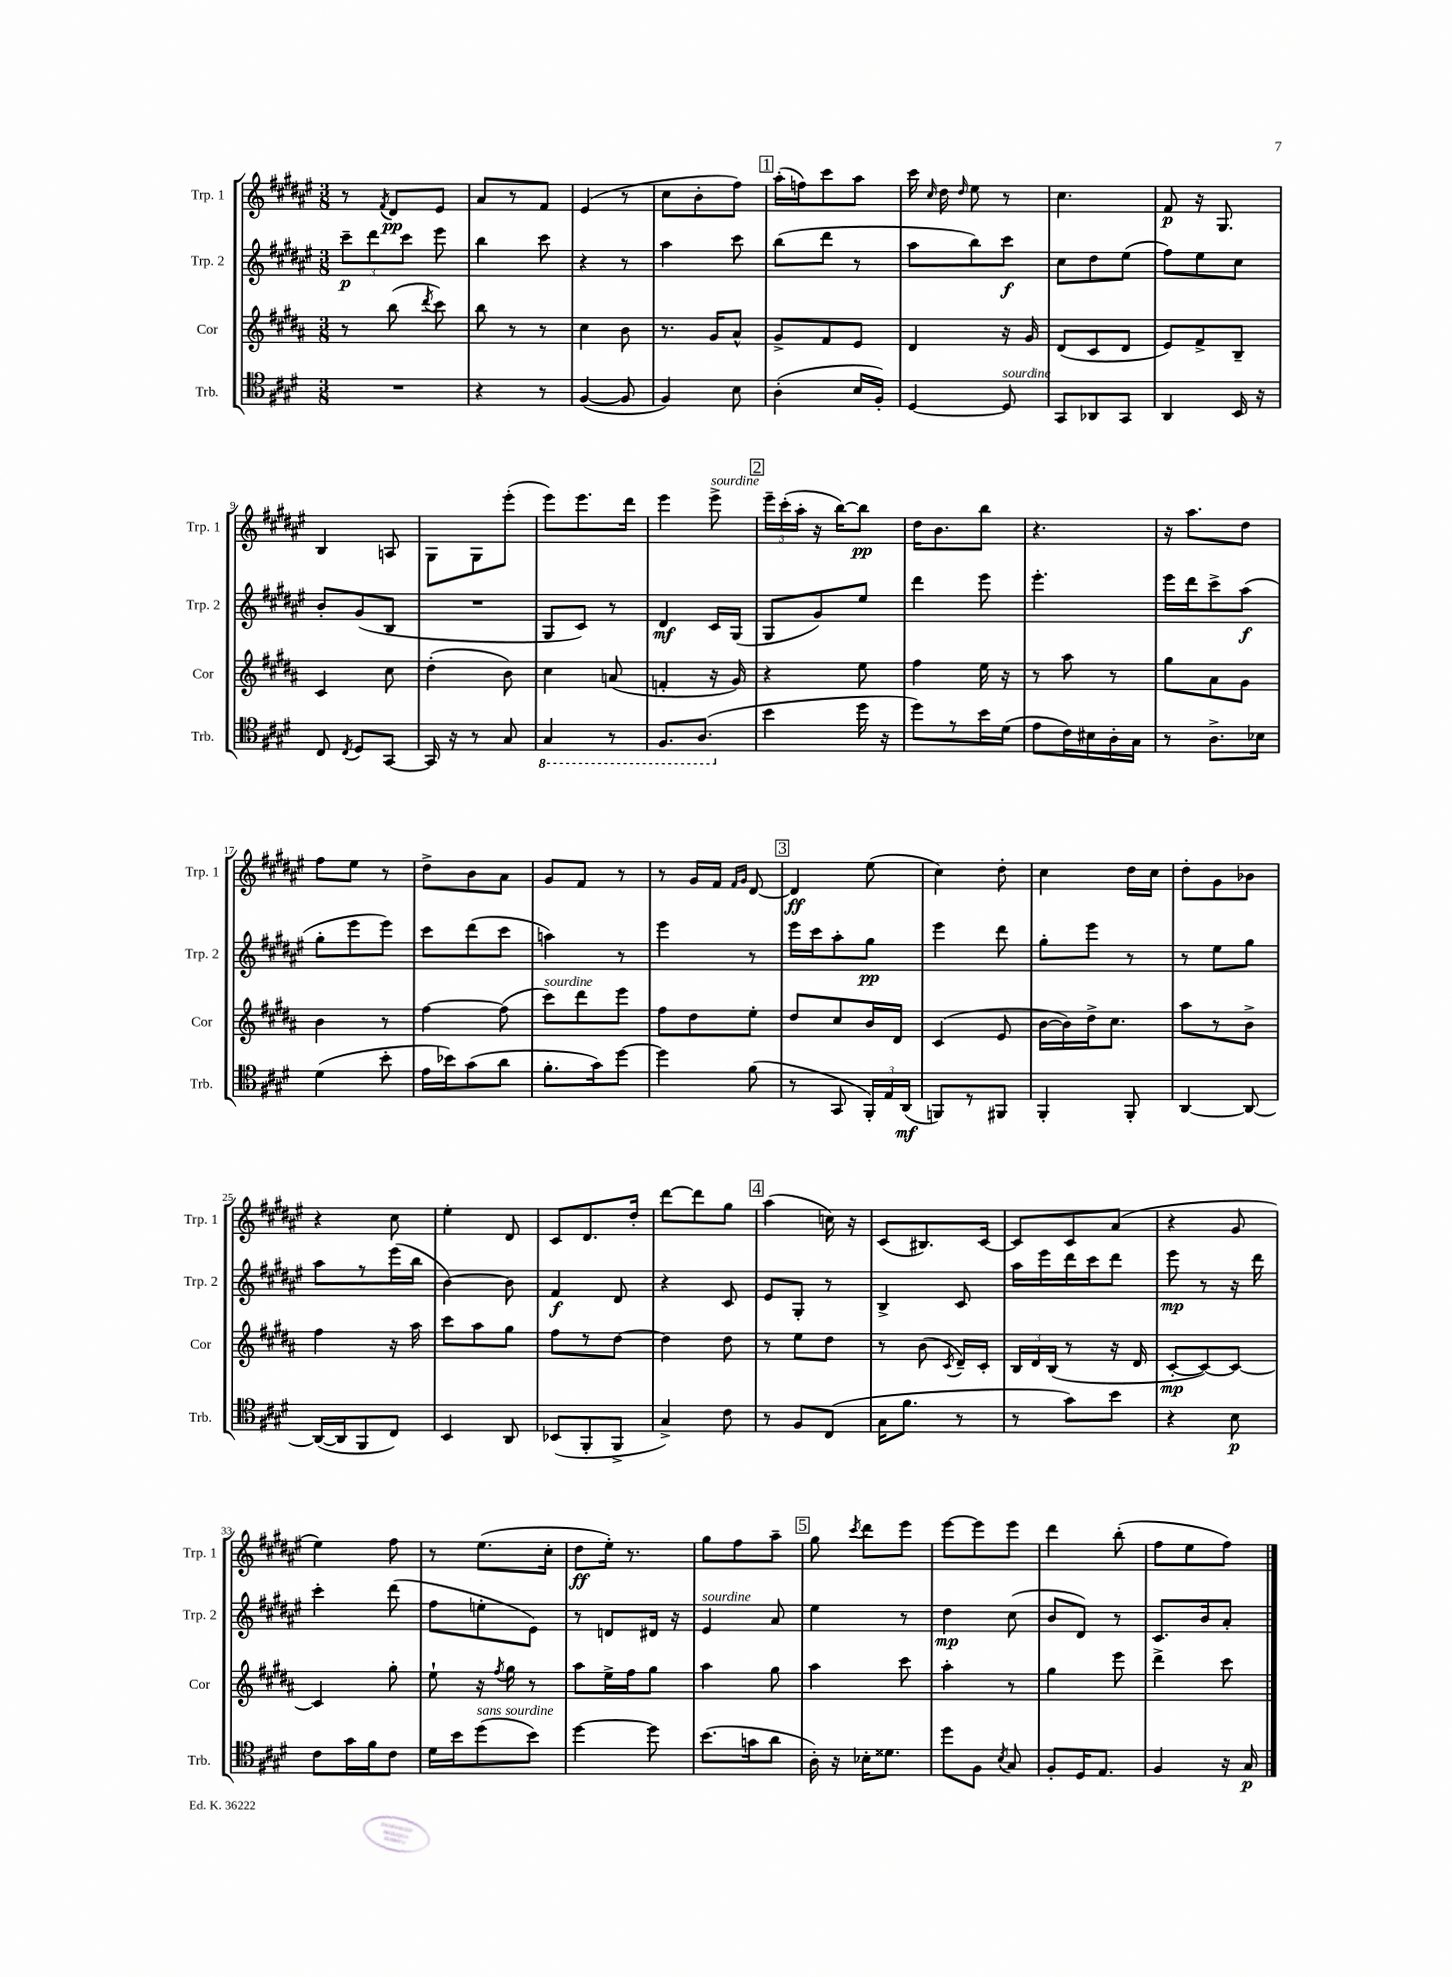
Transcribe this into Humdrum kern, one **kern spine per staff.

**kern	**kern	**kern	**kern
*staff4	*staff3	*staff2	*staff1
*clefC4	*clefG2	*clefG2	*clefG2
*k[f#c#g#d#]	*k[f#c#g#d#a#]	*k[f#c#g#d#a#e#]	*k[f#c#g#d#a#e#]
*M3/8	*M3/8	*M3/8	*M3/8
4.r	8r	12ccc#~	8r
.	.	12ddd#	.
.	.	.	8qf#
.	(8bb	.	8d#
.	.	12ccc#	.
.	8qddd#	.	.
.	8ccc#)	8eee#	8e#
=	=	=	=
4r	8bb	4bb	8a#
.	8r	.	8r
8r	8r	8ccc#	8f#
=	=	=	=
([4F#	4cc#	4r	(4e#
8F#]	8b	8r	8r
=	=	=	=
4F#)	8.r	4aa#	8cc#
.	.	.	8b'
.	16g#	.	.
8B	8a#^^	8ccc#	8ff#)
=	=	=	=
(4A'	8g#^	(8bb	(16aa#'
.	.	.	16ff)
.	8f#	8ddd#	8ccc#
16B	8e	8r	8aa#
16F#')	.	.	.
=	=	=	=
[4D#	4d#	8aa#	16ccc#
.	.	.	16qqcc#
.	.	.	16dd#
.	.	.	16qqdd#
.	.	8bb)	8ee#
8D#]	16r	8ccc#	8r
.	16g#	.	.
=	=	=	=
8GG#	(8d#	8cc#	4.cc#
8AA-	8c#	8dd#	.
8GG#	8d#	(8ee#	.
=	=	=	=
4AA	8e)	8ff#)	8f#
.	8f#^	8ee#	16r
.	.	.	8.G#
16BB	8B~	8cc#	.
16r	.	.	.
=	=	=	=
8C#	4c#	8b'	4B
8qC#	.	.	.
8D#	.	(8g#	.
[8GG#	8cc#	8B	8A
=	=	=	=
16GG#]	(4dd#'	4.r	8G#
16r	.	.	.
8r	.	.	8G#
8G#	8b)	.	(8eee#'
=	=	=	=
4GG#	4cc#	8G#	8eee#)
.	.	8c#)	8.eee#
8r	(8a	8r	.
.	.	.	16ddd#
=	=	=	=
8.FF#	4f'	4d#	4eee#
(8.AA	.	.	.
.	16r	16c#	8eee#^
.	16g#)	(16G#	.
=	=	=	=
4b	4r	8G#	24eee#~
.	.	.	(24ccc#'
.	.	.	24aa#'
.	.	8g#)	16r
.	.	.	[16bb)
16dd#	8ee	8ee#	8bb]
16r	.	.	.
=	=	=	=
8dd#)	4ff#	4ddd#	16dd#
.	.	.	8.b
8r	.	.	.
16b	16ee	8eee#	8bb
(16d#	16r	.	.
=	=	=	=
8e	8r	4.eee#'	4.r
16c#)	8aa#	.	.
16B#	.	.	.
16A'	8r	.	.
16G#	.	.	.
=	=	=	=
8r	8gg#	16eee#	16r
.	.	16ddd#	8.aa#
8.A^	8a#	8ccc#^	.
.	8g#	(8aa#	8dd#
16B-	.	.	.
=	=	=	=
(4d#	4b	8gg#'	8ff#
.	.	8eee#	8ee#
8b'	8r	8eee#)	8r
=	=	=	=
16e	[4ff#	8ccc#	8dd#^
16b-)	.	.	.
(8g#	.	(8ddd#	8b
8a	(8ff#]	8ccc#	8a#
=	=	=	=
8.f#'	8ccc#)	4aa)	8g#
.	8ddd#	.	8f#
16g#)	.	.	.
[8dd#	8eee	8r	8r
=	=	=	=
4dd#]	8ff#	4eee#	8r
.	8dd#	.	16g#
.	.	.	16f#
.	.	.	16qqf#
.	.	.	16qqg#
(8f#	8ee'	8r	[8d#
=	=	=	=
8r	8dd#	16eee#	4d#]
.	.	16ccc#	.
8GG#	8cc#	8aa#'	.
24FF#')	16b	8gg#	(8ee#
24E	.	.	.
.	16d#	.	.
(24AA	.	.	.
=	=	=	=
8FF)	(4c#	4eee#	4cc#)
8r	.	.	.
8FF#	8e	8ddd#	8dd#'
=	=	=	=
4FF#'	[16b	8gg#'	4cc#
.	16b])	.	.
.	16dd#^	8eee#	.
.	8.cc#	.	.
8FF#'	.	8r	16dd#
.	.	.	16cc#
=	=	=	=
[4AA	8aa#	8r	8dd#'
.	8r	8ee#	8g#
8AA_	8b^	8gg#	8b-
=	=	=	=
(16AA_	4ff#	8aa#	4r
16AA]	.	.	.
8FF#	.	8r	.
8C#)	16r	(16eee#	8cc#
.	16aa#	16bb	.
=	=	=	=
4BB	8ccc#	[4b)	4ee#'
.	8aa#	.	.
8AA	8gg#	8b]	8d#
=	=	=	=
(8BB-	8ff#	4f#	8c#
8FF#'	8r	.	8.d#
8FF#^	[8dd#	8d#	.
.	.	.	16dd#'
=	=	=	=
4G#^)	4dd#]	4r	[8ddd#
.	.	.	8ddd#]
8c#	8dd#	8c#	8gg#
=	=	=	=
8r	8r	8e#	(4aa#
8F#	8ee	8G#'	.
(8C#	8dd#	8r	16cc)
.	.	.	16r
=	=	=	=
16G#	8r	4B^	(8c#
8.f#	.	.	.
.	(8b	.	8.B#)
.	8qc#	.	.
8r	16d#~)	8c#	.
.	16c#'	.	[16c#
=	=	=	=
8r	24B	16aa#	8c#]
.	24d#	.	.
.	.	16eee#	.
.	(24B	.	.
8g#)	8r	16ddd#	8c#
.	.	16ccc#	.
8b	16r	8ddd#	(8a#
.	16d#	.	.
=	=	=	=
4r	[8c#'	8eee#	4r
.	8c#_)	8r	.
8B	8c#_	16r	8g#
.	.	16ddd#	.
=	=	=	=
8c#	4c#]	4ccc#'	4ee#)
16g#	.	.	.
16f#	.	.	.
8c#	8gg#'	(8ddd#	8ff#
=	=	=	=
16d#	8ee`	8ff#	8r
16b	.	.	.
(8dd#	16r	8ee'	(8.ee#
.	8qff#	.	.
.	16gg#	.	.
8b)	8r	8e#)	.
.	.	.	16cc#'
=	=	=	=
[4dd#	8aa#	8r	8dd#
.	16ee^	8d	16ee#')
.	16ff#	.	8.r
8dd#]	8gg#	16d#	.
.	.	16r	.
=	=	=	=
(8.b	4aa#	4e#	8gg#
.	.	.	8ff#
16g	.	.	.
8a	8gg#	8a#	8aa#~
=	=	=	=
16A')	4aa#	4ee#	8gg#
16r	.	.	.
.	.	.	8qccc#
16B-'	.	.	8ddd#
8.d##	.	.	.
.	8ccc#	8r	8eee#
=	=	=	=
8dd#	4aa#'	4dd#	[8eee#
8F#	.	.	8eee#]
8qB	.	.	.
8G#	8r	(8cc#	8eee#
=	=	=	=
8F#'	4gg#	8b	4ddd#
16D#	.	8d#)	.
8.E	.	.	.
.	8eee	8r	(8bb'
=	=	=	=
4F#	4ddd#^	8.c#	8ff#
.	.	.	8ee#
.	.	16b	.
16r	8ccc#	8a#'	8ff#)
16G#	.	.	.
==	==	==	==
*-	*-	*-	*-
